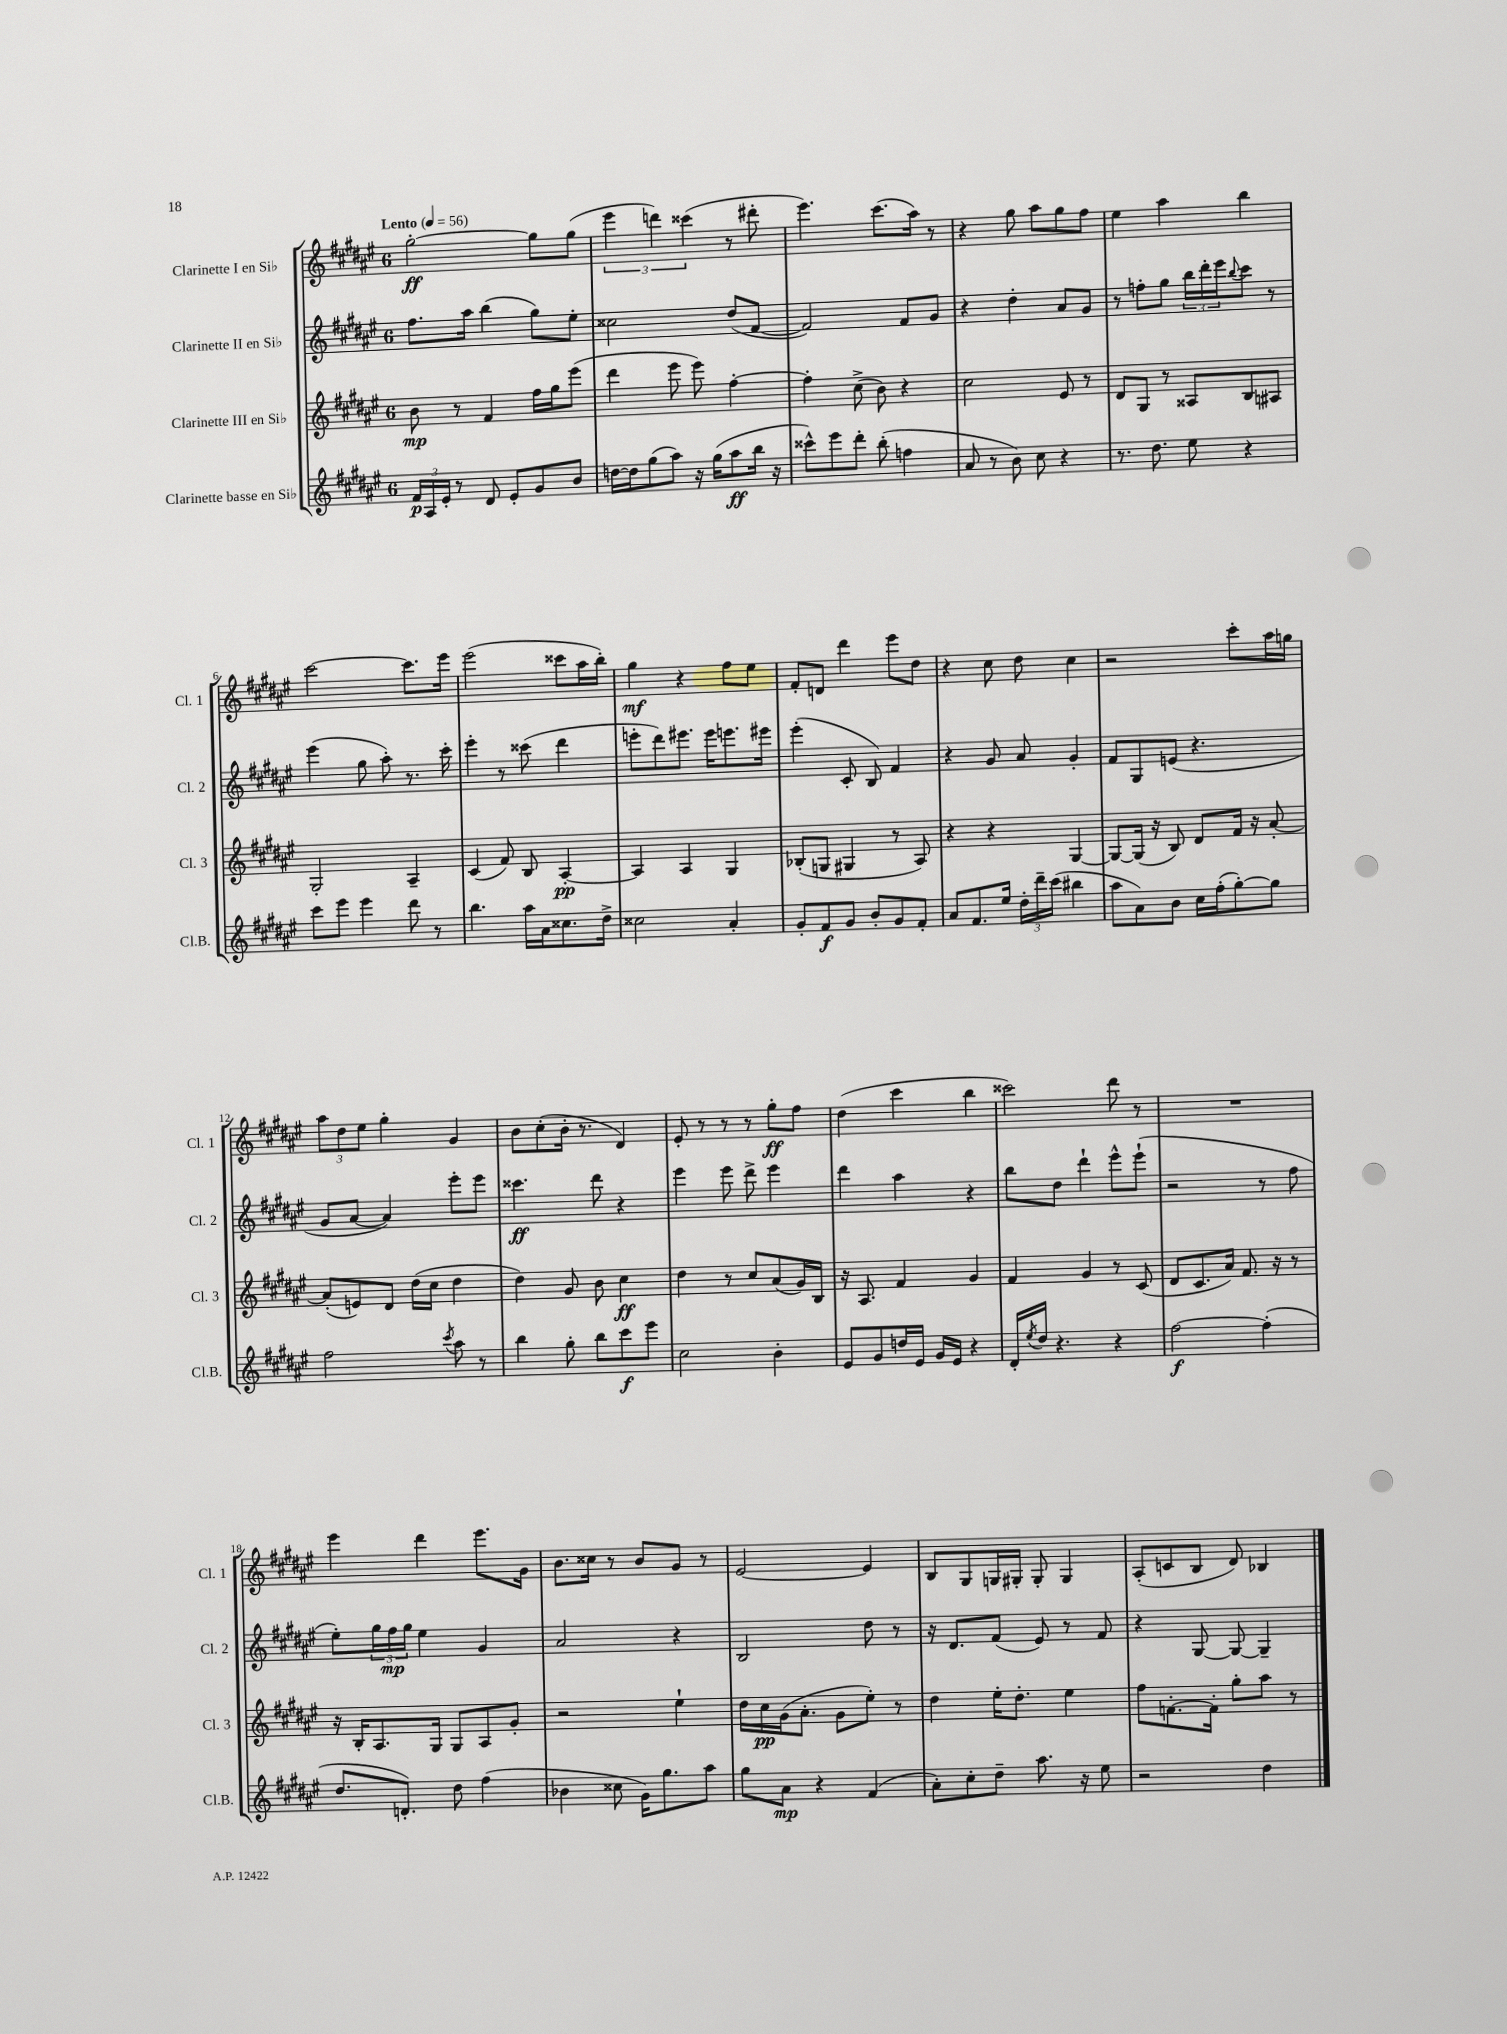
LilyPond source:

<<
\new StaffGroup <<
\new Staff = "s0" \with { instrumentName = "Clarinette I en Sib" shortInstrumentName = "Cl. 1" } {
    \clef treble \key fis \major \once \override Staff.TimeSignature.style = #'single-digit \time 6/8 \tempo "Lento" 4 = 56
    gis''2~-.\ff gis''8 gis''8( |
    \tuplet 3/2 { eis'''4 d'''4) cisis'''4( } r8 dis'''8-. |
    eis'''4.) cis'''8.( ais''16) r8 |
    r4 gis''8 ais''8 gis''8 fis''8 |
    eis''4 ais''4 b''4 |
    cis'''2~ cis'''8. eis'''16 |
    eis'''2( cisis'''8 ais''16 b''16-.) |
    gis''4\mf r4 fis''8 eis''8 |
    fis'8-. d'8 dis'''4 eis'''8 dis''8 |
    r4 cis''8 dis''8 cis''4 |
    r2 cis'''8-. ais''16 g''16 |
    \tuplet 3/2 { ais''8 dis''8 eis''8 } gis''4-. gis'4 |
    b'8 cis''8-.( b'16-. r8. dis'4) |
    eis'8-. r8 r8 r8 gis''8-.\ff fis''8 |
    dis''4( cis'''4 b''4 |
    cisis'''2) dis'''8 r8 |
    R2. |
    eis'''4 dis'''4 eis'''8. gis'16 |
    b'8. cisis''16 r8 b'8 gis'8 r8 |
    eis'2~ eis'4 |
    b8 gis8 g16 gis16-. gis8-. gis4 |
    ais8-.( c'8 b8 dis'8) bes4 \bar "|." |
}
\new Staff = "s1" \with { instrumentName = "Clarinette II en Sib" shortInstrumentName = "Cl. 2" } {
    \clef treble \key fis \major \once \override Staff.TimeSignature.style = #'single-digit \time 6/8
    fis''8. ais''16 b''4( gis''8) eis''8-. |
    cisis''2 dis''8( fis'8~ |
    fis'2) fis'8 gis'8 |
    r4 dis''4-. ais'8 gis'8 |
    r8 f''8-. gis''8 \tuplet 3/2 { b''16 dis'''16-. eis'''16 } \appoggiatura { b''8 } cis'''8 r8 |
    eis'''4( gis''8 ais''8-.) r8. cis'''16-. |
    eis'''4-. r8 cisis'''8( dis'''4 |
    e'''8-. dis'''8) eis'''8. eis'''16 e'''8. eis'''16 |
    eis'''4-.( cis'8-. b8) fis'4 |
    r4 gis'8 ais'8 gis'4-. |
    fis'8 gis8 e'8( r4. |
    gis'8 ais'8~ ais'4) eis'''8-. eis'''8 |
    cisis'''4.\ff dis'''8 r4 |
    eis'''4 eis'''8 dis'''8-> eis'''4 |
    dis'''4 ais''4 r4 |
    b''8 dis''8 dis'''4-! eis'''8-^ eis'''8-!( |
    r2 r8 fis''8 |
    eis''8-.) \tuplet 3/2 { gis''16 fis''16\mp gis''16 } eis''4 gis'4 |
    ais'2 r4 |
    b2 dis''8 r8 |
    r16 dis'8. fis'8( eis'8) r8 fis'8 |
    r4 gis8~ gis8~ gis4-- \bar "|." |
}
\new Staff = "s2" \with { instrumentName = "Clarinette III en Sib" shortInstrumentName = "Cl. 3" } {
    \clef treble \key fis \major \once \override Staff.TimeSignature.style = #'single-digit \time 6/8
    b'8\mp r8 fis'4 fis''16 gis''16 eis'''8( |
    dis'''4 eis'''8 eis'''8) fis''4~-. |
    fis''4-. cis''8->( b'8) r4 |
    cis''2 eis'8 r8 |
    dis'8 gis8 r8 aisis8 b8 ais8 |
    gis2-. ais4-- |
    cis'4( fis'8) b8 ais4~-.\pp |
    ais4 ais4 gis4 |
    bes8-.( g8 gis4 r8 ais8) |
    r4 r4 gis4~ |
    gis8~ gis16( r16 b8) dis'8 fis'16 r16 ais'8~-. |
    ais'8-.( e'8) dis'8 dis''16( cis''16 dis''4 |
    dis''4) gis'8 b'8 cis''4\ff |
    dis''4 r8 cis''8 ais'8( gis'16) b16 |
    r16 ais8. fis'4 gis'4 |
    fis'4 gis'4 r8 cis'8( |
    dis'8 cis'8. ais'16) fis'8. r16 r8 |
    r16 b16-. ais8. gis16 gis8 ais8 gis'8-. |
    r2 eis''4-! |
    dis''16 cis''16\pp gis'16( ais'8.-. gis'8 eis''8-.) r8 |
    dis''4 eis''16-. dis''8.-. eis''4 |
    fis''8 f'8.~-. f'16-. gis''8-. ais''8 r8 \bar "|." |
}
\new Staff = "s3" \with { instrumentName = "Clarinette basse en Sib" shortInstrumentName = "Cl.B." } {
    \clef treble \key fis \major \once \override Staff.TimeSignature.style = #'single-digit \time 6/8
    \tuplet 3/2 { fis'16\p ais16 eis'16-. } r8 dis'8 eis'8-. gis'8 b'8 |
    d''16~ d''16 gis''8( ais''8) r16 gis''16( ais''8\ff b''16 r16 |
    cisis'''8-^) eis'''8 dis'''8-. b''8-.( f''4 |
    ais'8 r8 b'8) cis''8 r4 |
    r8. dis''8. eis''8 r4 |
    cis'''8 eis'''8 eis'''4 dis'''8 r8 |
    b''4. ais''16 ais'16 cisis''8. dis''16-> |
    cisis''2 ais'4-. |
    gis'8-. fis'8\f gis'8 b'8-. gis'8 fis'8-. |
    ais'8 fis'8. eis''16 \tuplet 3/2 { dis''16-. dis'''16-- cis'''16( } bis''4 |
    ais''8 ais'8) b'8 cis''16 fis''16-.( gis''8~-.) gis''8 |
    fis''2 \acciaccatura { cis'''8 } ais''8 r8 |
    b''4 gis''8-. b''8 cis'''8\f eis'''8 |
    cis''2 b'4-. |
    eis'8 gis'8 d''16 eis'16 gis'16 eis'16 r4 |
    dis'16-. \acciaccatura { eis''8 } dis''16 r4. r4 |
    fis''2~\f fis''4-.( |
    dis''8. d'8.-.) dis''8 fis''4( |
    bes'4 cisis''8 gis'16) gis''8. ais''8 |
    gis''8 ais'8\mp r4 fis'4( |
    ais'8-.) cis''8-. dis''8-- ais''8. r16 eis''8 |
    r2 dis''4 \bar "|." |
}
>>
>>
